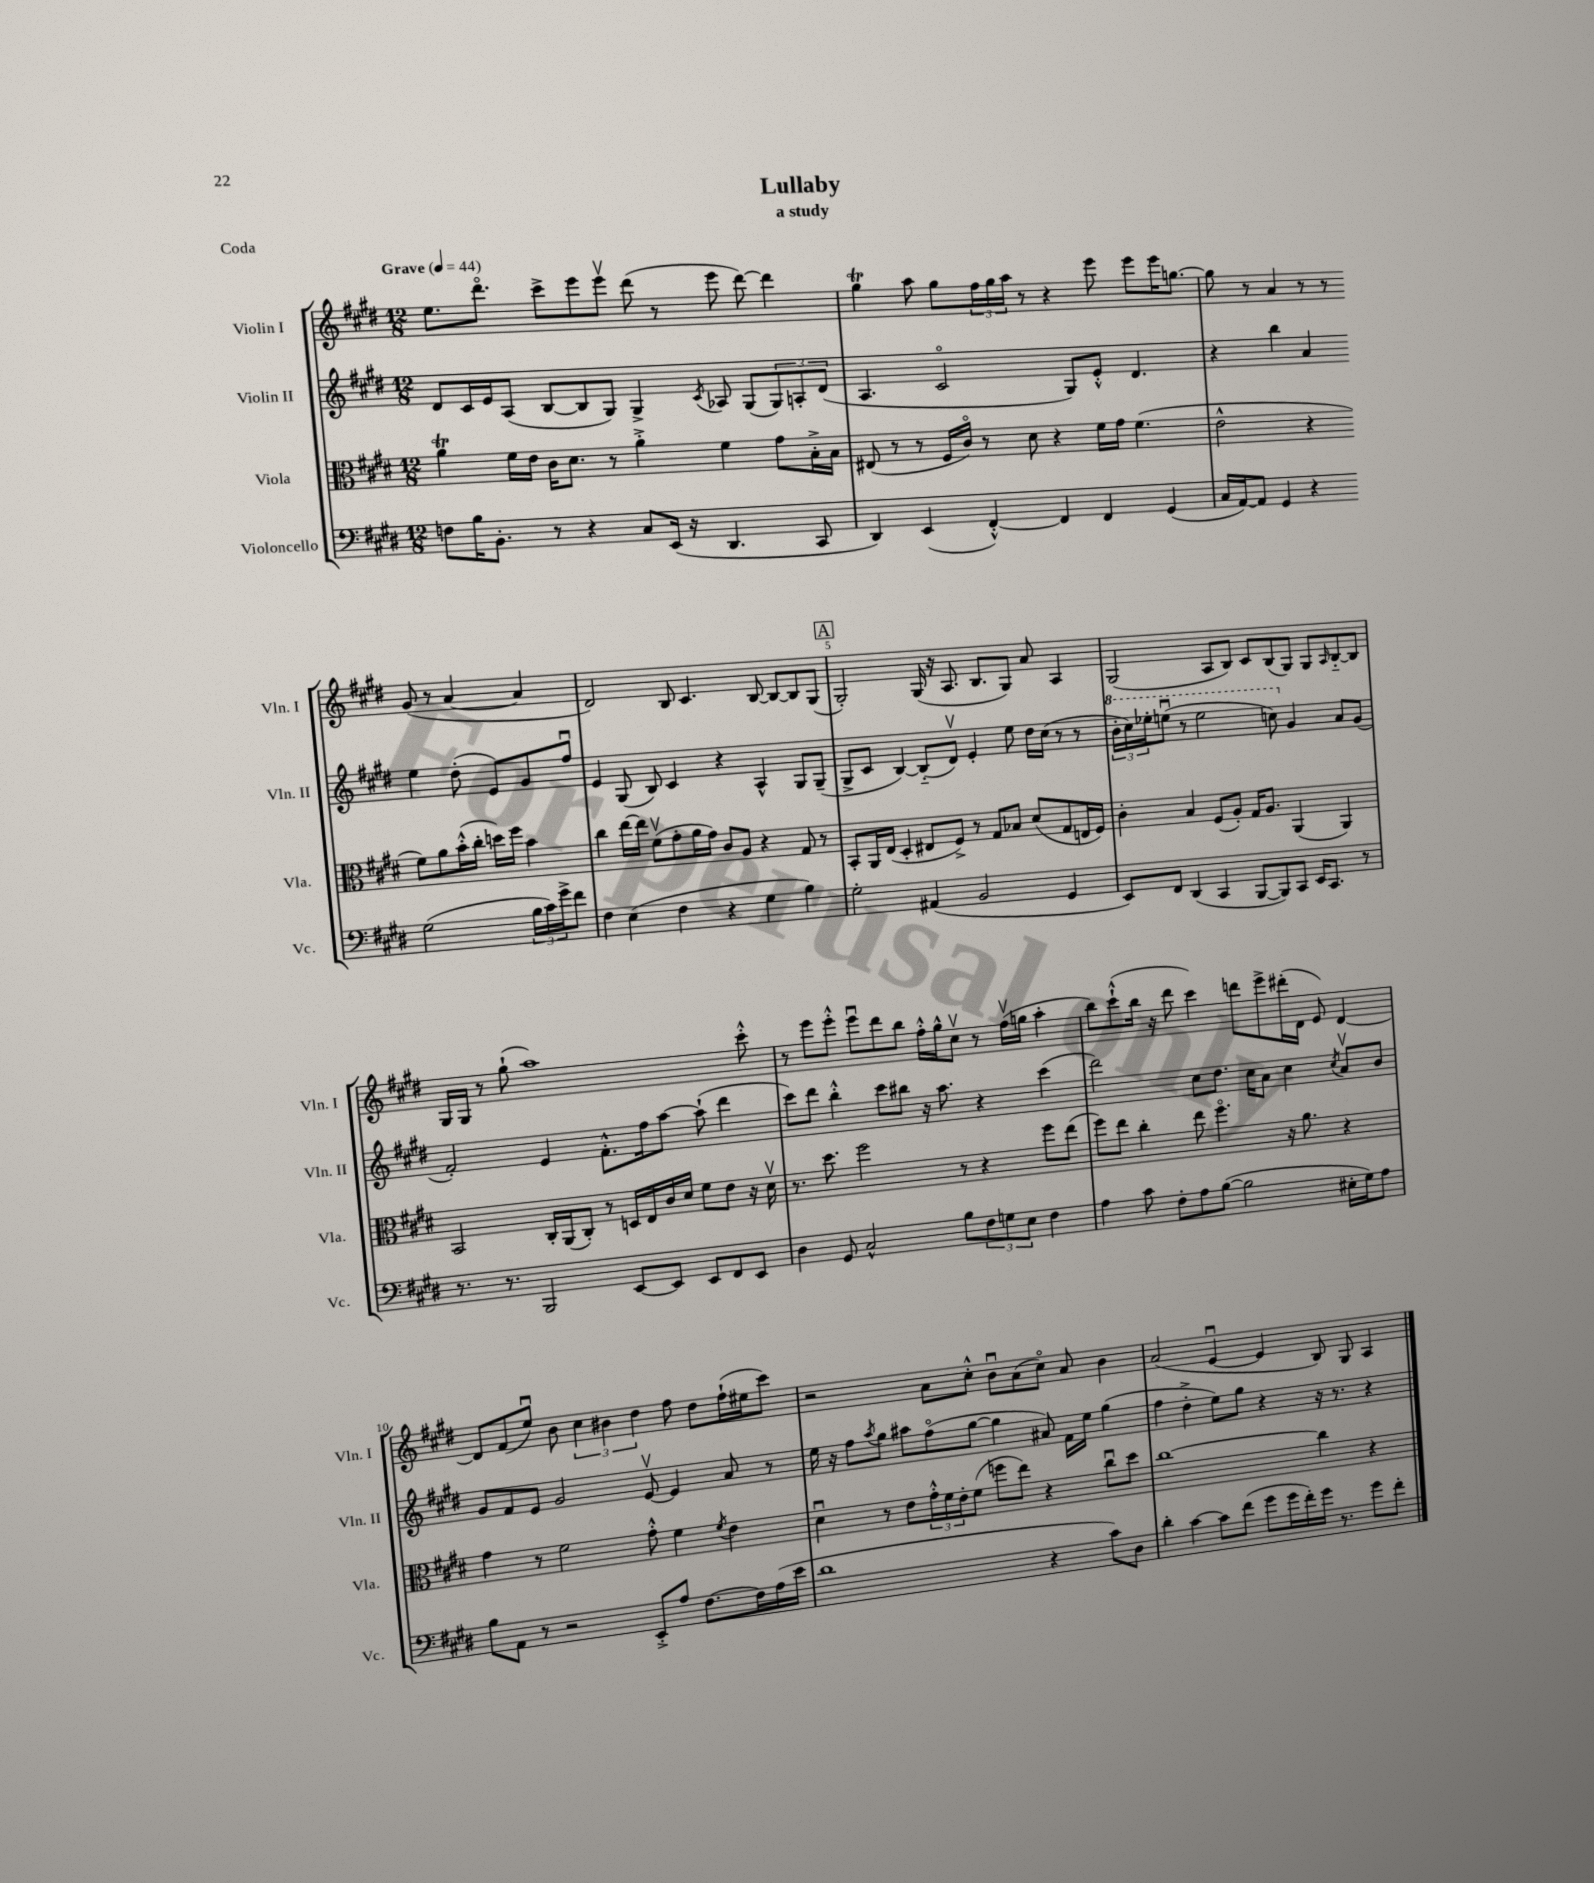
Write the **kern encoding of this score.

**kern	**kern	**kern	**kern
*staff4	*staff3	*staff2	*staff1
*clefF4	*clefC3	*clefG2	*clefG2
*k[f#c#g#d#]	*k[f#c#g#d#]	*k[f#c#g#d#]	*k[f#c#g#d#]
*M12/8	*M12/8	*M12/8	*M12/8
*MM44	*MM44	*MM44	*MM44
8F\L	4a\	8d#/L	8.ee\L
16B\K	.	16c#/L	.
8.BB'\J	.	16e/J	8.ddd#o\J
.	16f#\LL	(8A/J	.
.	16e\JJ	.	.
8r	16c#\LK	[8B/L	8ccc#^\L
.	8.d#\J	.	.
4r	.	8B/]	8eee\
.	8r	8G#/J)	8eeev\J
8C#/L	4a'^\	4G#^/	(8ddd#\
(16EE/Jk	.	.	8r
16r	.	.	.
.	.	8qc#/	.
4.DD#/	4f#\	8A-/	8eee\
.	.	(8G#/L	[8ddd#\)
.	8g#\L	12G#/)	4ddd#\]
.	.	12A'/	.
8CC#/	16B'^\L	.	.
.	.	(12d#/J	.
.	16B\JJ	.	.
=	=	=	=
4DD#/)	(8E#/	4.A/	4gg#\
.	8r	.	.
(4EE/	8r	.	8aa\
.	16F#/LL	2c#o/	8gg#\L
.	16c#o/JJ)	.	.
[4FF#'^^/)	8r	.	24ff#\L
.	.	.	24gg#\
.	.	.	24aa\JJ
.	8d#\	.	8r
4FF#/]	4r	.	4r
.	.	8G#/L)	.
4FF#/	16f#\LL	8e'^^/J	8eee\
.	16g#\JJ	.	.
.	(4.f#\	4.d#/	8eee\L
(4GG#/	.	.	16eee\K
.	.	.	[8.gg\J
=	=	=	=
16C#/LL	2e^^\	4r	8gg\]
[16AA/J)	.	.	.
8AA/]J	.	.	8r
4GG#/	.	4bb\	4a/
4r	4r	4a/	8r
.	.	.	8r
(2G#\	8f#\L)	4ee\	(8g#/
.	8a\	.	8r
.	(16b'^^\L	(8dd#'\	[4a/
.	16cc#'\JJ	.	.
.	16dd\LL)	8e/L)	.
.	16ff#\JJ	.	.
24B\LL	4b\	8g#/	4a/]
24c#\)	.	.	.
24g#^\J	.	.	.
8f#\J	.	8ff#u/J	.
=	=	=	=
4F#\	4cc#\	4e/	2d#/)
(4E\	[16ee\LL	(8G#/	.
.	16ee\]JJ	.	.
.	(8f#v\L	8B/)	.
4F#\	8g#'\	4c#/	8B/
.	16a\L	.	4.c#/
.	16g#\JJ)	.	.
4r	8c#/L	4r	.
.	8A/J	.	.
4G#\	4r	4A^^/	[8B/
.	.	.	8B/_L
4B\)	8G#/	8G#/L	8B/]
.	8r	(8G#~/J	(8G#/J
=	=	=	=
2G#'\	8BB'/L	8G#^/L	2G#'/)
.	16AA/L	8c#/J	.
.	(16E/JJ	.	.
.	4D#'/	[4B/)	.
(4AA#/	8E#/L	(8B'~/]L	(16G#/
.	.	.	16r
.	8F#^/J)	8d#v/J)	8.A/
2BB/	8r	4e'/	.
.	.	.	8.B/L
.	8G#/L	.	.
.	8B-/J	8ee\	8G#/J)
.	(8d#/L	16dd#\LL	8a/
.	.	(16cc#\JJ	.
4GG#/	8G#/	8r	4A/
.	16E/L	8r	.
.	16F#/JJ)	.	.
=	=	=	=
8EE/L)	4c#'\	24bb'\LL	(2G#/
.	.	24ccc#\)	.
.	.	24eee-'\J	.
8FF#/J	.	(8eeeu\J	.
(4DD#/	4B/	8r	.
.	.	2eee\	.
4CC#/	(8F#/L	.	8A/L
.	8A'/J)	.	8B/J)
[8BBB/L	16G#/LK	.	8c#/L
.	8.A/J	.	.
8BBB/])	.	8ccc\)	(8B/
8CC#/J	(4AA/	4g#/	8G#/J)
16EE/LK	.	.	8G#/L
8.CC#/J	.	.	.
.	.	.	16qqA/
.	4AA/)	8a/L	[8B'~/
8r	.	(8g#/J	8B/]J
=	=	=	=
8.r	2BB/	2f#'/)	16G#/LL
.	.	.	16G#/JJ
.	.	.	8r
8.r	.	.	.
.	.	.	(8gg#`\
2BBB/	.	.	1aa)
.	16C#'/LL	4e/	.
.	(16AA/J	.	.
.	8C#'/J)	.	.
.	8r	8.f#'^^\L	.
[8EE/L	16D/LL	.	.
.	16E/	16ff#\k	.
8EE/]J	16c#/	[8aa\J	.
.	16d#/JJ	.	.
8EE/L	8f#\L	(8aa`\]	.
8FF#/	8e\J	4ddd#\	.
8EE/J	16r	.	8ccc#'^^\
.	16d#v\	.	.
=	=	=	=
4D#\	8.r	8ccc#\L)	8r
.	.	8ddd#\J	8eee\L
.	8.dd#\	.	.
8GG#/	.	4bb'^^\	8eee'^^\J
2C#^^/	2ff#\	.	8eeeu\L
.	.	8ccc#\L	8ddd#\
.	.	8bb#\J	8bb\J
.	.	16r	16ff#'^^\LL
.	.	8.aa\	16gg#^^\J
8B\L	8r	.	8cc#v\J
12F#\	4r	4r	8r
12G\	.	.	.
.	.	.	(16ff#v\LL
12E\J	.	.	.
.	.	.	16gg\JJ
4F#\	8ff#\L	(4ccc#\	4aa'\
.	(8ee\J	.	.
=	=	=	=
4A\	8ff#\L)	2ddd#\)	8bb\L)
.	8ee\J	.	(8ccc#`^^\
8c#\	4cc#'\	.	16bb\Jk
.	.	.	16r
8F#'\L	.	.	8ddd#\
8A\	8ee\	8cc#\L	4ccc#\)
([8B\J	4.ff#o\	8.dd#\J	.
2B\]	.	.	8ddd\L
.	.	16cc#\LK	.
.	.	8a\J	8eee^\
.	16r	4cc#\	(16ddd#'\L
.	8.a\	.	16d#\JJ
.	.	.	8e/)
.	.	8qcc#/	.
16E#'\LL	4r	8av/L	[4d#/
16G#\J)	.	.	.
8A\J	.	8b/J	.
=	=	=	=
8B\L	4g#\	8g#/L	8d#/]L
8AA\J	.	8f#/	(8f#/
8r	8r	8e/J	8eeu/J)
2r	2f#\	2g#/	8b\
.	.	.	6cc#\
.	.	.	6b#\
.	.	.	6dd#\
8EE'^/L	8g#'^^\	[8ev/	.
8A/J	4f#\	4e/]	8ff#\
[8.F#\L	.	.	8dd#\L
.	8qf#/	.	.
.	4e\	8a/	(16ff#`\L
16F#\]L	.	.	16ee#\J
(16A\	.	8r	8ccc#\J)
16e\JJ	.	.	.
=	=	=	=
1d#	4d#u\	16ee\	2r
.	.	16r	.
.	.	8ff#\L	.
.	.	8qaa/	.
.	8r	8gg#\J	.
.	8e\L	8aa#\L	.
.	24g#'^^\L	(8ff#o\	8a\L
.	24f#\	.	.
.	24e'\J	.	.
.	(8f#\J	[8gg#\J	8cc#'^^\J
.	8ff\L	4gg#\]	8bu\L
.	8ee\J)	.	(8a\
4r	4r	8a#/)	8cc#o\J)
.	.	16f#\LL	8a/
.	.	16ee\JJ	.
8c#\L)	8cc#u\L	(4gg#\	4b\
8D#\J	8dd#\J	.	.
=	=	=	=
4d#'\	[1cc#	4ff#\	(2a/
[4c#\	.	4dd#'^\	.
8c#\]L	.	8ee\L)	[4eu/
(8f#\J	.	8gg#\J	.
8g#\L	.	4r	4e/]
16g#\L	.	.	.
16f#'\)	.	.	.
16g#\JJ	4cc#\]	16r	8B/)
8.r	.	8.r	.
.	.	.	8G#/
8g#\L	4r	4r	4A/
8f#'\J	.	.	.
==	==	==	==
*-	*-	*-	*-
